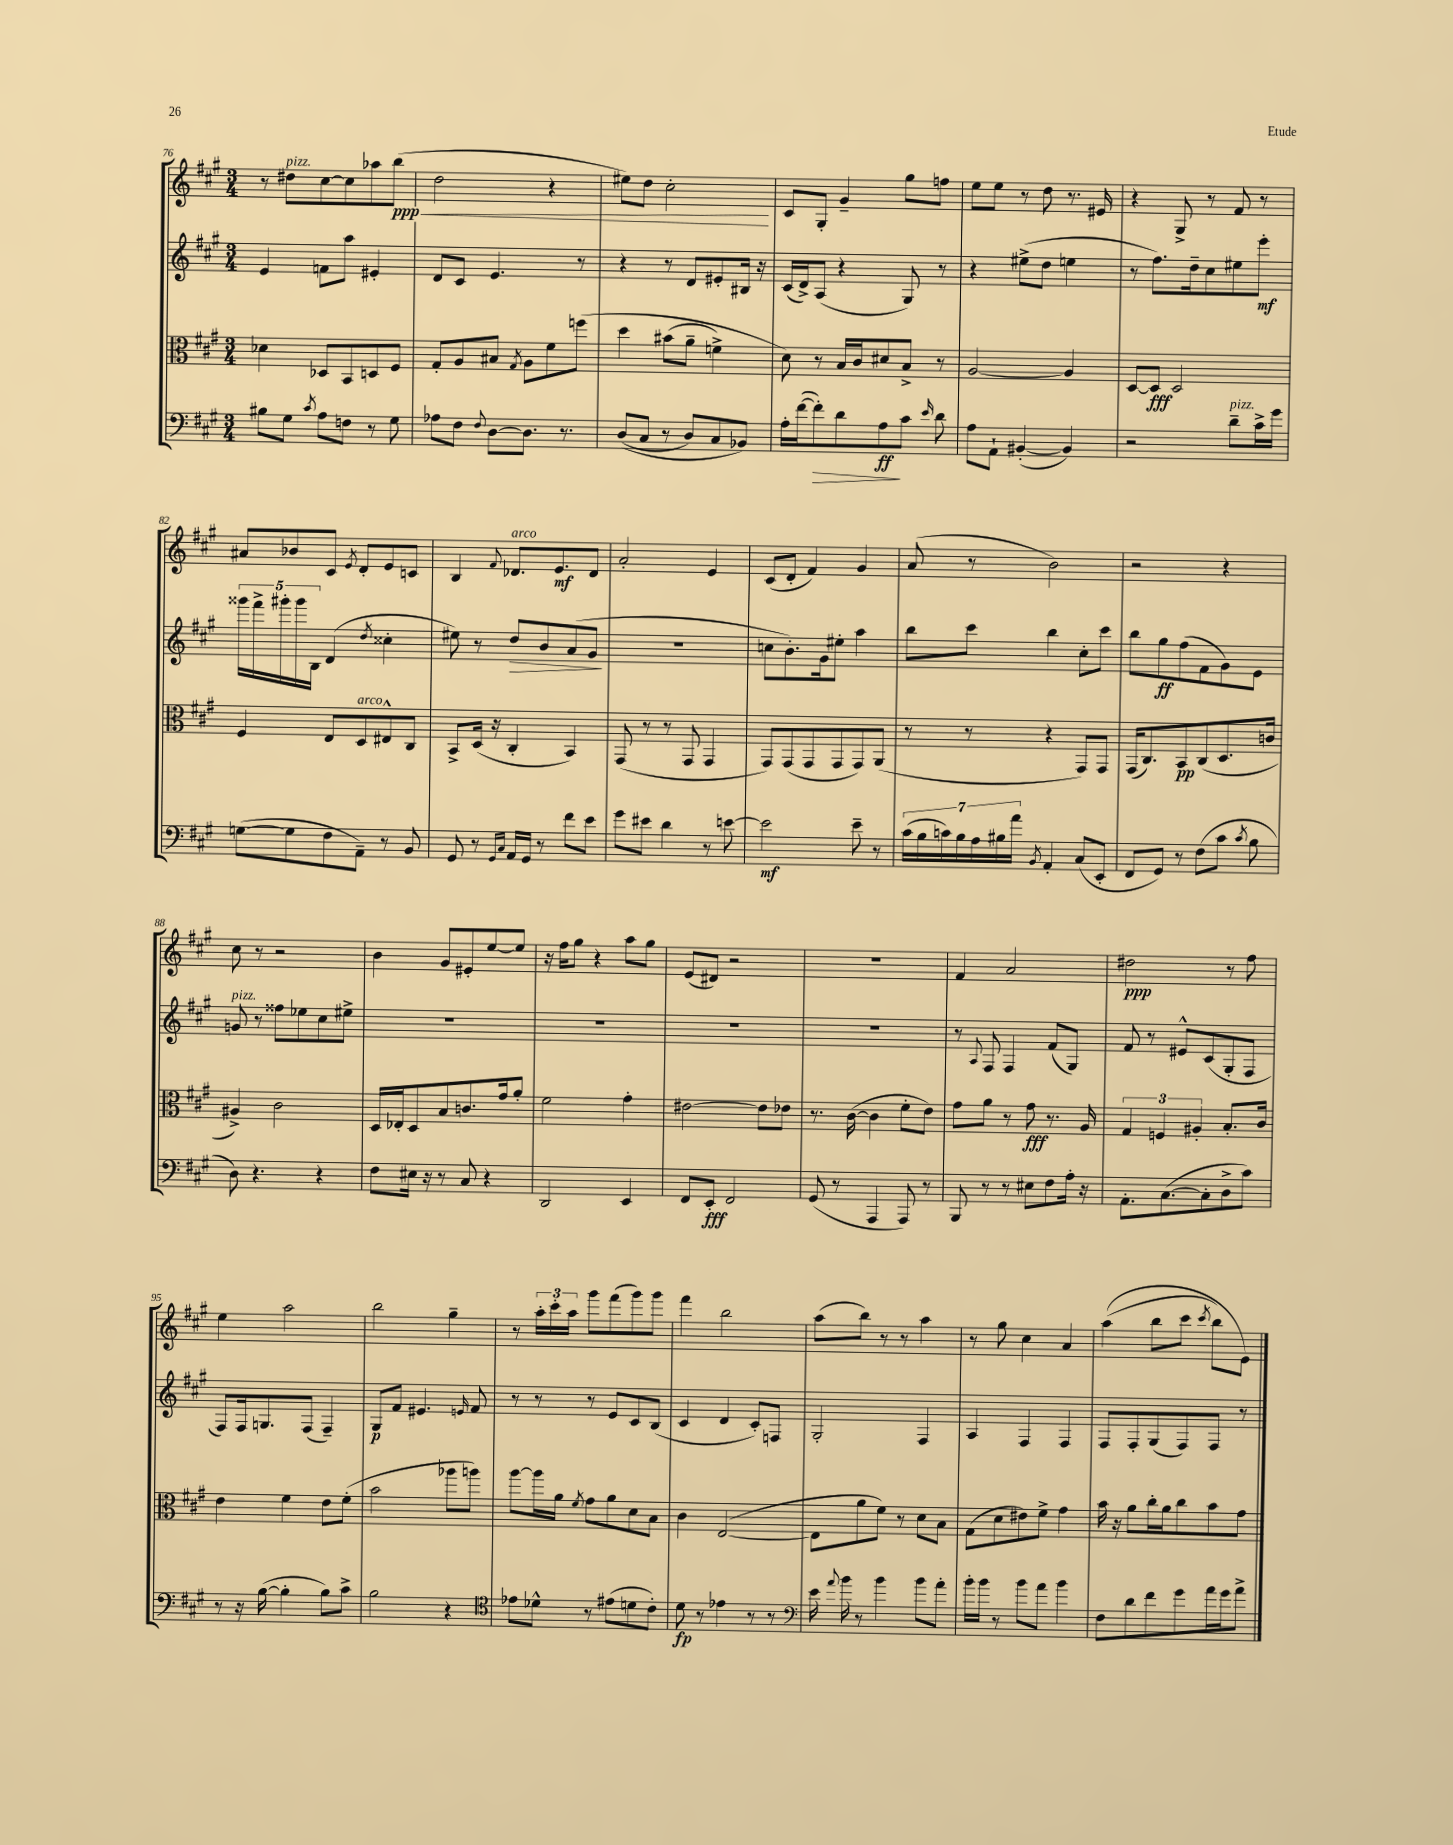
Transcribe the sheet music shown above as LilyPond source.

<<
\new StaffGroup <<
\new Staff = "s0" {
    \clef treble \key a \major \numericTimeSignature \time 3/4
    \autoBeamOff r8 dis''8[^\markup { \italic "pizz." } cis''8~ cis''8 aes''8 b''8]\ppp\<( |
    d''2 r4 |
    eis''8[) d''8] cis''2-.\! |
    cis'8[ gis8]-. gis'4-- gis''8[ f''8] |
    e''8[ e''8] r8 d''8 r8. eis'16 |
    r4 gis8-> r8 fis'8 r8 |
    ais'8[ bes'8 cis'8] \acciaccatura { e'8 } d'8[-. e'8 c'8] |
    b4 \appoggiatura { fis'8 } des'8.[^\markup { \italic "arco" } e'8.\mf des'8] |
    a'2-. e'4 |
    cis'8[( d'8]-. fis'4) gis'4 |
    a'8( r8 b'2) |
    r2 r4 |
    cis''8 r8 r2 |
    b'4 gis'8[ eis'8-. e''8~ e''8] |
    r16 fis''16[ gis''8] r4 a''8[ gis''8] |
    e'8[( dis'8]) r2 |
    R2. |
    fis'4 a'2 |
    dis''2\ppp r8 fis''8 |
    e''4 a''2 |
    b''2 gis''4-- |
    r8 \tuplet 3/2 { a''16[-. cis'''16-. a''16] } gis'''8[ fis'''8( gis'''8) gis'''8] |
    fis'''4 b''2 |
    a''8[( b''8]) r8 r8 a''4 |
    r8 gis''8 cis''4 a'4 |
    a''4(\( b''8[ cis'''8] \acciaccatura { cis'''8 } b''8[) e'8]\) \bar "|." |
}
\new Staff = "s1" {
    \clef treble \key a \major \numericTimeSignature \time 3/4
    \autoBeamOff e'4 f'8[ a''8] eis'4-. |
    d'8[ cis'8] e'4. r8 |
    r4 r8 d'8[ eis'8-. bis16] r16 |
    cis'16[( d'16->) a8]( r4 gis8) r8 |
    r4 eis''8[->( d''8] e''4 |
    r8 fis''8.[) d''16-- cis''8 eis''8 e'''8]-.\mf |
    \tuplet 5/4 { gisis'''16[ fis'''16-> gis'''16-. gis'''16 b16] } d'4( \acciaccatura { d''8 } cisis''4-. |
    eis''8) r8 d''8[\> b'8 a'8( gis'8]\! |
    R2. |
    c''8[ b'8.-.) gis'16 eis''8]-. a''4 |
    b''8[ cis'''8] b''4 cis''8[-. cis'''8] |
    b''8[ gis''8\ff fis''8( fis'8 gis'8) e'8] |
    g'8^\markup { \italic "pizz." } r8 fisis''8[ ees''8 cis''8 eis''8]-> |
    R2. |
    R2. |
    R2. |
    R2. |
    r8 \appoggiatura { a8 } fis8 fis4 fis'8[( gis8]) |
    fis'8 r8 eis'8[-^ cis'8( gis8-. fis8] |
    fis8[) fis16 g8. fis8]( fis4--) |
    gis8[\p fis'8] eis'4. \grace { e'16 } fis'8 |
    r8 r8 r8 e'8[ cis'8 b8]( |
    cis'4 d'4 cis'8[-.) f8] |
    gis2-. fis4 |
    a4 fis4 fis4 |
    fis8[ fis8-. gis8( fis8) fis8] r8 \bar "|." |
}
\new Staff = "s2" {
    \clef alto \key a \major \numericTimeSignature \time 3/4
    \autoBeamOff des'4 des8[ b,8 d8 fis8] |
    gis8[-. a8 bis8] \acciaccatura { gis8 } a8[ fis'8 f''8]\( |
    d''4 bis'8[( a'8]-- f'4->) |
    d'8\) r8 b16[ cis'16 dis'8 b8]-> r8 |
    a2~ a4 |
    d8[~ d8]\fff d2 |
    fis4 e8[ d8^\markup { \italic "arco" } eis8-^ cis8] |
    b,8[-> d16]( r16 cis4-. b,4) |
    gis,8( r8 r8 gis,8 gis,4 |
    gis,8[) gis,8( gis,8 gis,8 gis,8) a,8]( |
    r8 r8 r4 gis,8[) gis,8] |
    gis,16[( cis8.) b,8\pp cis8( d8. c'16] |
    ais4->) cis'2 |
    d16[ ees16-. d8 b8 c'8. gis'16 a'8]-. |
    fis'2 gis'4-. |
    eis'2~ eis'8[ ees'8] |
    r8. cis'16~( cis'4 fis'8[-. e'8]) |
    gis'8[ a'8] r8 gis'8\fff r8. a16 |
    \tuplet 3/2 { gis4 f4 ais4-. } b8.[-. cis'16] |
    e'4 fis'4 e'8[ fis'8]-.( |
    b'2 aes''8[ a''8]) |
    a''8[~ a''16 a'16] \acciaccatura { fis'8 } gis'8[ a'8 d'8 b8] |
    cis'4 e2~( |
    e8[ a'8 fis'8]) r8 d'8[ b8] |
    gis8[( d'8 eis'8) fis'8]-> gis'4 |
    b'16 r16 a'8[ cis''16-. a'16 cis''8 b'8 gis'8] \bar "|." |
}
\new Staff = "s3" {
    \clef bass \key a \major \numericTimeSignature \time 3/4
    \autoBeamOff bis8[ gis8] \acciaccatura { cis'8 } a8[ f8] r8 gis8 |
    aes8[ fis8] \appoggiatura { fis8 } d8[~ d8.] r8. |
    d8[(\( cis8] r8 d8[) cis8 bes,8]\) |
    a16[-. fis'16~( fis'8-.\>) d'8 a8\ff\! cis'8] \grace { e'16 } d'8 |
    a8[ a,8]-! bis,4~-.( bis,4) |
    r2 d'8[--^\markup { \italic "pizz." } cis'16-> gis'16] |
    g8[~( g8 fis8 a,8]--) r8 b,8 |
    gis,8 r8 \grace { gis,16[ cis16] } a,16[ gis,16] r8 fis'8[ e'8] |
    gis'8[ eis'8] d'4 r8 e'8~ |
    e'2\mf e'8-- r8 |
    \tuplet 7/4 { cis'16[( b16 c'16) b16 a16 bis16 a'16] } \acciaccatura { b,8 } a,4-. cis8[( e,8]-. |
    fis,8[ gis,8]) r8 fis8[( cis'8] \acciaccatura { cis'8 } b8 |
    d8) r4. r4 |
    fis8[ eis16] r16 r8 cis8 r4 |
    d,2 e,4 |
    fis,8[ e,8]-.\fff fis,2 |
    gis,8( r8 a,,4 a,,8) r8 |
    b,,8 r8 r8 eis8[ fis8 a16]-. r16 |
    a,8.[-. cis8.~( cis8-. d8-> cis'8]) |
    r8 r16 b16~( b4-. b8[) cis'8]-> |
    b2 r4 |
    \clef tenor ees'8[ des'8]-^ r8 eis'8[( d'8 cis'8]-.) |
    d'8\fp r8 ees'4 r8 r8 |
    \clef bass e'16 \appoggiatura { a'8 } b'16 r8 b'4 b'8[ a'8]-. |
    b'16[-. b'16] r8 b'8[ a'8] b'4 |
    fis8[ d'8 fis'8 gis'8 a'16 gis'16 a'8]-> \bar "|." |
}
>>
>>
\layout { \context { \Score currentBarNumber = #76 } }
